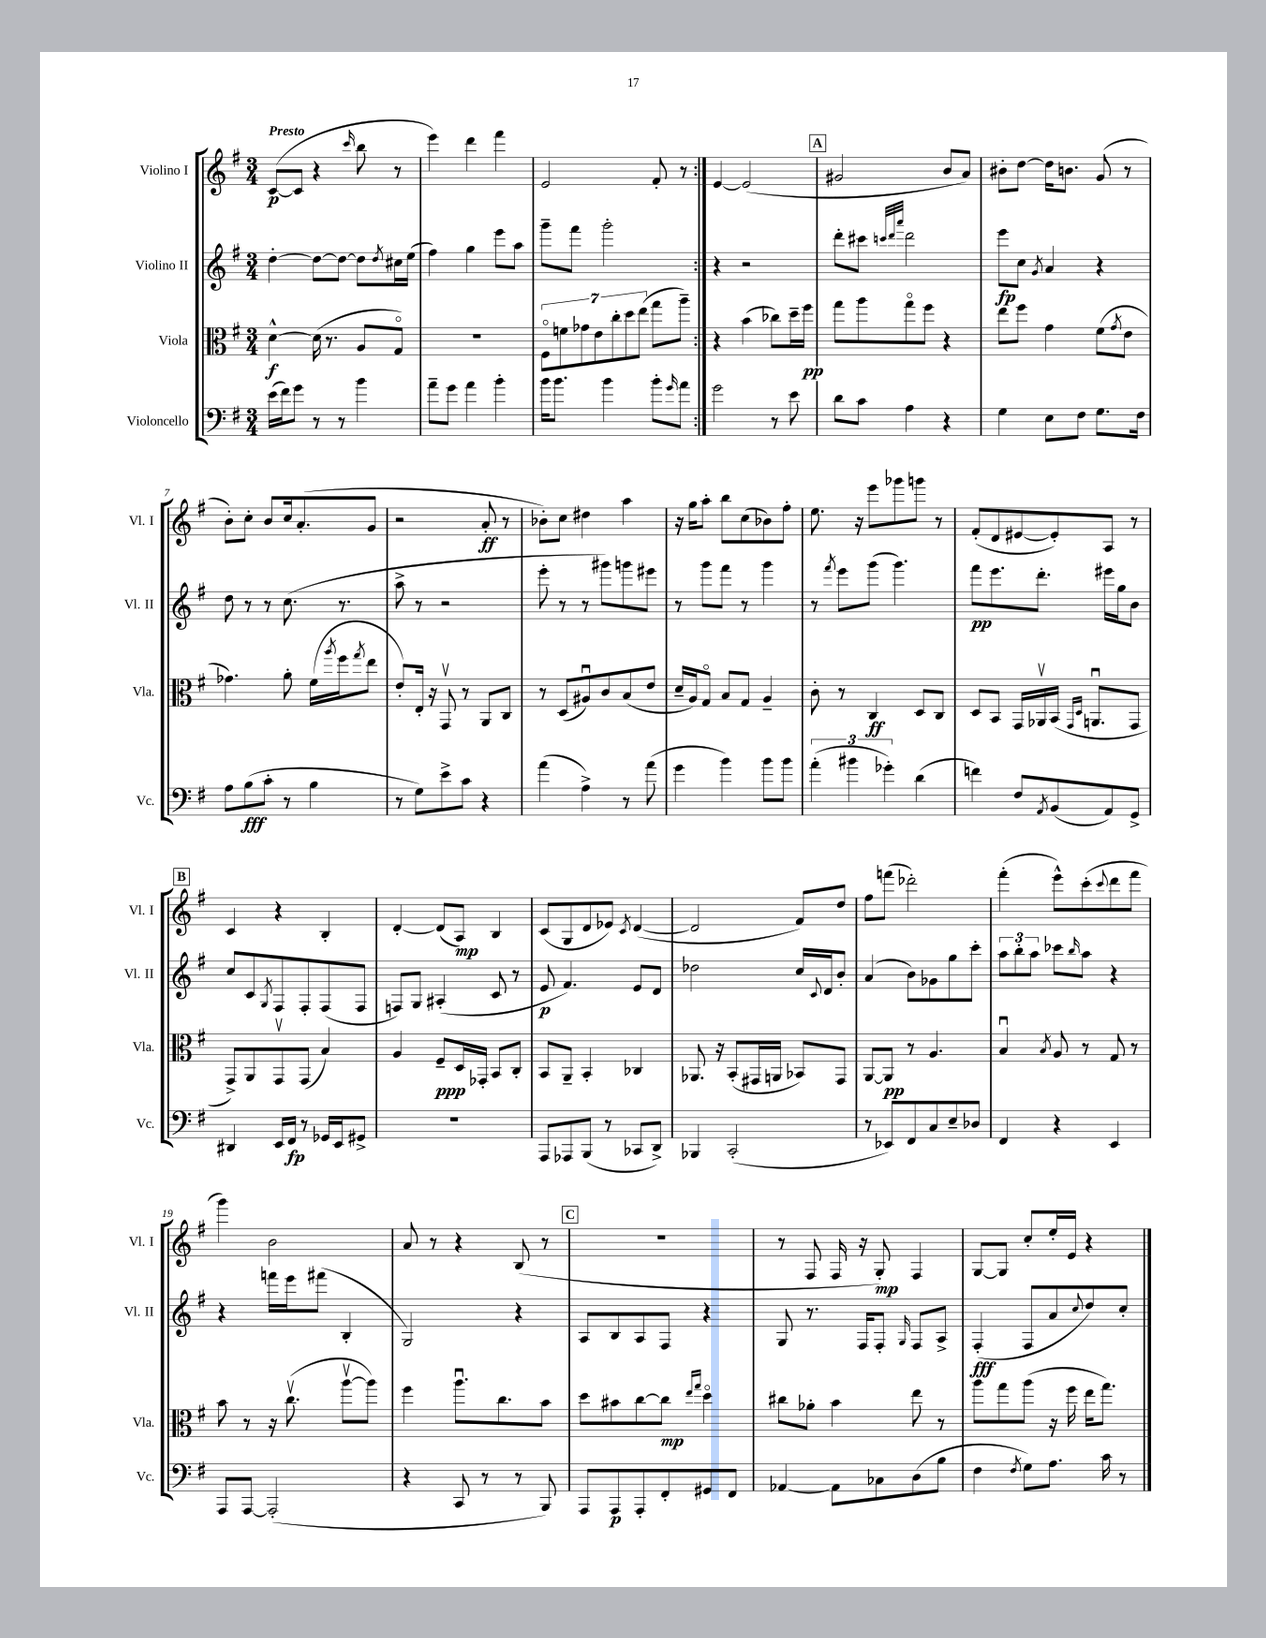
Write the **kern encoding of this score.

**kern	**kern	**kern	**kern
*staff4	*staff3	*staff2	*staff1
*clefF4	*clefC3	*clefG2	*clefG2
*k[f#]	*k[f#]	*k[f#]	*k[f#]
*M3/4	*M3/4	*M3/4	*M3/4
(16e\LL	[4d^^\	[4dd'\	([8c/L
16f#\J)	.	.	.
8g\J	.	.	8c/]J
8r	(16d\]	8dd\_L	4r
.	8.r	.	.
8r	.	8dd\_J	.
.	.	.	16qqccc/
4b\	8A/L	8dd\]L	8bb\
.	.	8qdd/	.
.	8Go/J)	16cc#\L	8r
.	.	(16ee\JJ	.
=	=	=	=
8a~\L	2.r	4ff#\)	4eee\)
8g\J	.	.	.
4a\	.	4gg\	4ddd\
4b'\	.	8eee\L	4fff#\
.	.	8aa\J	.
=	=	=	=
16b\LK	14F#o\L	8ggg~\L	2e/
8.b\J	.	.	.
.	14f\	.	.
.	.	8fff#\J	.
.	14g-\	.	.
.	14e\	.	.
4b\	.	2ggg'\	.
.	14cc'\	.	.
.	14dd\	.	.
.	(14ee\J	.	.
8b'\L	8gg\L	.	8f#'/
16qqg/	.	.	.
8a\J	8aa~\J)	.	8r
=:|!	=:|!	=:|!	=:|!
2g\	4r	4r	[4e/
.	(4b\	2r	(2e/]
8r	8cc-\L)	.	.
8e\	16dd~\L	.	.
.	16ff#\JJ	.	.
=	=	=	=
8d\L	8gg\L	8ddd'\L	2g#/
8c\J	8aa\	8ccc#\J	.
.	.	32qqccc/LLL	.
.	.	32qqddd/	.
.	.	32qqaaa/JJJ	.
4A\	8ggo\	2ddd\	.
.	8ff#\J	.	.
4r	4r	.	8b/L
.	.	.	8a/J)
=	=	=	=
4G\	8ee\L	8eee\L	8b#'\L
.	8ff#\J	8cc\J	[8dd\J
.	.	8qg/	.
8E\L	4g\	4a/	16dd\]LK
.	.	.	8.b\J
8F#\J	.	.	.
8.G\L	(8f#\L	4r	(8g/
.	8qg/	.	.
.	8e\J	.	8r
16F#\Jk	.	.	.
=	=	=	=
8A\L	4.g-\)	8dd\	8b'\L)
(8B\	.	8r	8cc'\J
8c'\J	.	8r	8b/L
8r	8a'\	(8.cc\	16cc/k
.	.	.	(8.a'/
4B\	(16f#\LL	.	.
.	8qaa/	.	.
.	16ff#\J	8.r	.
.	8qgg/	.	.
.	8ee\J	.	8g/J
=	=	=	=
8r	8e'/L)	8aa^\	2r
8G\L)	16E'/Jk	8r	.
.	16r	.	.
8e^\	8GGv/	2r	.
8c\J	8r	.	.
4r	8AA/L	.	8a'/
.	8C/J	.	8r
=	=	=	=
(4a\	8r	8eee'\	8b-'\L)
.	(8D/L	8r	8cc\J
4A^\)	8A#u/)	8r	4dd#\
.	8c/	8ggg#\L)	.
8r	(8B/	8ggg\	4aa\
(8a\	8e/J	8eee#\J	.
=	=	=	=
4g\	16d~/LL	8r	16r
.	16A/J)	.	16gg\LK
.	8Go/J	8ggg\L	8aa'\J
4b\)	8B/L	8fff#\J	8bb\L
.	8G/J	8r	(8cc\
8b\L	4A~/	4ggg\	8b-\)
8b\J	.	.	8ff#'\J
=	=	=	=
(6a'\	8c'\	8r	8.ee\
.	.	8qfff#/	.
.	8r	8eee\L	.
6b#\	.	.	.
.	.	.	16r
.	4C/	(8ggg\J	8eee\L
6g-'\)	.	.	.
.	.	4.ggg\)	8ggg-\
(4d\	8D/L	.	8ggg\J
.	8C/J	.	8r
=	=	=	=
4f\)	8D/L	8fff#\L	(8f#'/L
.	8BB/J	8.eee\	8d/
8F#/L	16GG/LL	.	[8e#/
.	16AA-v/	8.ddd'\J	.
8qAA/	.	.	.
(8BB/	(16BB/JJ	.	8e#'/])
.	16qqGG/LL	.	.
.	16qqD/JJ	.	.
.	8.AAu/L	.	.
8AA/)	.	16eee#\LL	8A/J
.	.	16gg\J	.
8GG^/J	8GG/J	8b\J	8r
=	=	=	=
4DD#/	8GG^/L)	8cc/L	4c/
.	8AA/	8c/	.
.	.	8qG/	.
16EE/LL	8GGv/	8F#/	4r
16FF#/JJ	.	.	.
8r	(8GG/J	8F#'/	.
16GG-/LL	4B/)	(8F#/	4B'/
16EE/J	.	.	.
8GG#^/J	.	8F#/J	.
=	=	=	=
2.r	4A/	8F/L)	[4d'/
.	.	8G/J	.
.	8F#~/L	(4A#'/	(8d/]L
.	16D/L	.	8A/J)
.	16GG-'/JJ	.	.
.	8BB/L	8c/	4B/
.	8C'/J	8r	.
=	=	=	=
8AAA/L	8BB/L	8e/	(8c/L
8AAA-/	8AA~/J	4.f#/)	8G/
(8BBB/J	4BB'/	.	8d/
8r	.	.	8e-/J)
.	.	.	8qc/
8CC-/L	4C-/	8e/L	([4d/
8DD^/J)	.	8d/J	.
=	=	=	=
4BBB-/	8.AA-/	2dd-\	2d/]
.	16r	.	.
(2CC'/	(8BB'/L	.	.
.	16GG#/L	.	.
.	16AA/JJ	.	.
.	8BB-/L)	16cc/LL	8f#/L)
.	.	8qqc/	.
.	.	16d/J	.
.	8GG#/J	8b'/J	8dd/J
=	=	=	=
8r	[8AA/L	(4a/	8ff#\L
8EE-/L)	8AA/]J	.	(8fff\J
8FF#/	8r	8b\L)	2ddd-'\)
8C/	4.A/	8g-\	.
8E~/	.	8gg\	.
8D-/J	.	8ccc'\J	.
=	=	=	=
4FF#/	4Bu/	12aa\L	(4fff#'\
.	.	12bb'\	.
.	.	12aa\J	.
.	8qB/	.	.
4r	8A/	8ccc-\L	8eee^^\L)
.	.	16qqbb/	.
.	8r	8aa\J	(8ccc'\
.	.	.	8qqccc/
4EE/	8G/	4r	8ddd\
.	8r	.	8fff#\J
=	=	=	=
8AAA/L	8b\	4r	4ggg\)
[8AAA/J	8r	.	.
(2AAA'/]	16r	16fff\LL	2b\
.	(8.ccv\	16eee\J	.
.	.	(8fff#\J	.
.	[8aav\L	4B'/	.
.	8aa\]J)	.	.
=	=	=	=
4r	4ff#\	2G/)	8a/
.	.	.	8r
8CC/	8.aau\L	.	4r
8r	.	.	.
.	8.cc\	.	.
8r	.	4r	(8B/
8BBB/)	8b\J	.	8r
=	=	=	=
8AAA/L	8dd\L	8A/L	2.r
8AAA/	8b#\	8B/	.
8AAA'/	[8cc\	8A/	.
8FF#'/	8cc\]J	8F#/J	.
.	16qqee/LL	.	.
.	16qqgg/JJ	.	.
8GG#/	4ddo\	4r	.
8FF#/J	.	.	.
=	=	=	=
[4AA-/	8cc#\L	8G/	8r
.	8a-'\J	8.r	8F#/
8AA-\]L	4b\	.	16F#/
.	.	16F#/LK	16r
8C-\	.	8F#'/J	8G'/)
.	.	16qqG/	.
(8D\	8ee\	8F#/L	4F#/
8B\J	8r	8A^/J	.
=	=	=	=
4F#\	8aa\L	(4F#'/	[8G/L
.	8gg\	.	8G/]J
8qF#/	.	.	.
8G\L)	(8aa\J	8F#/L	8cc'/L
8.A\J	16r	8a/	16ee'/L
.	16ff#\	.	16e/JJ
.	.	8qqcc/	.
.	16ee\LK	8dd/)	4r
16c\	8.gg\J)	.	.
8r	.	8cc'/J	.
==	==	==	==
*-	*-	*-	*-
